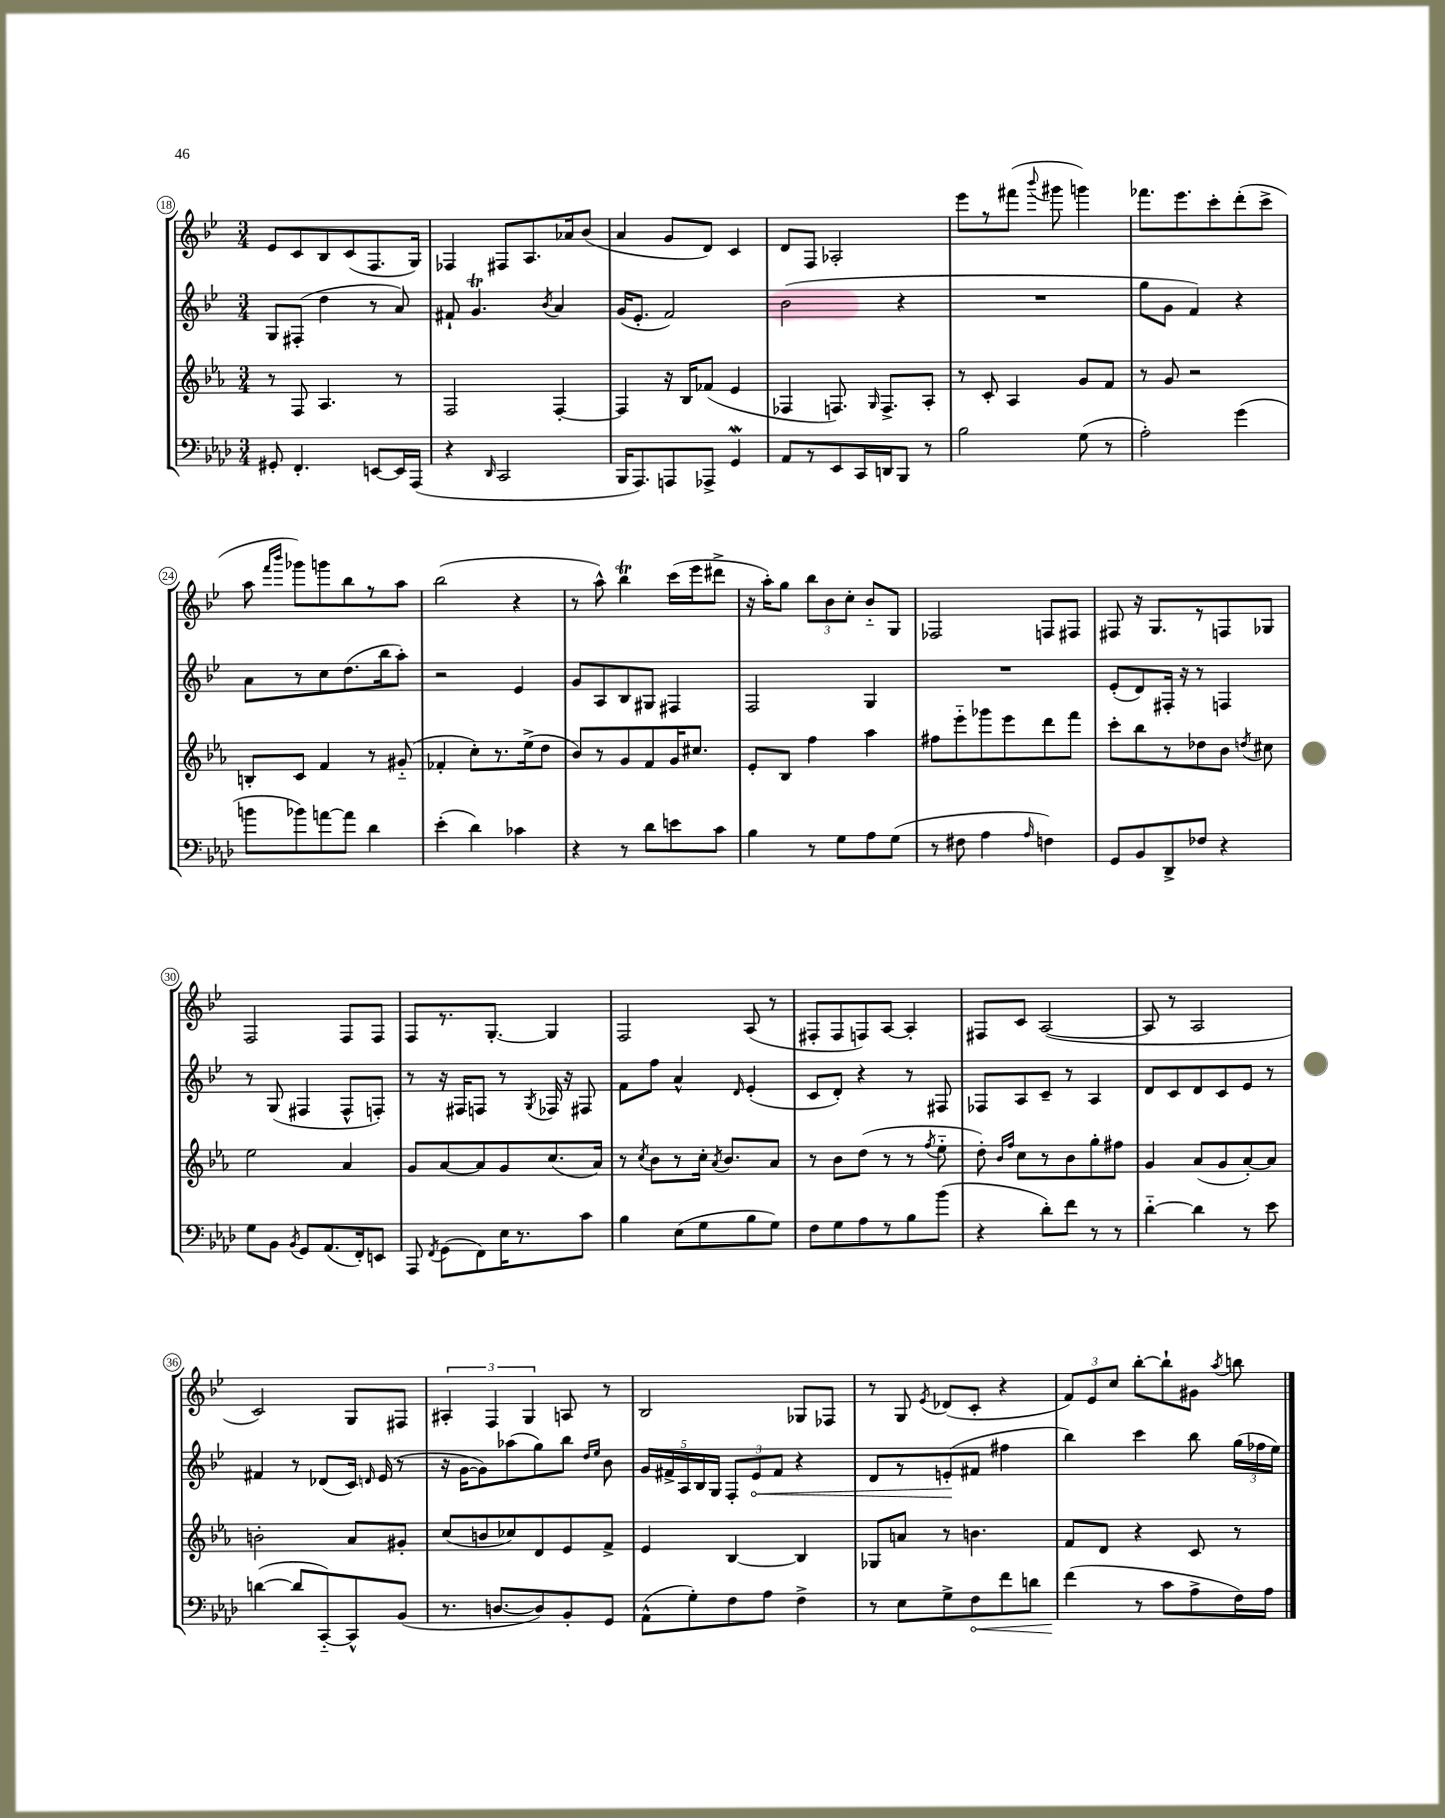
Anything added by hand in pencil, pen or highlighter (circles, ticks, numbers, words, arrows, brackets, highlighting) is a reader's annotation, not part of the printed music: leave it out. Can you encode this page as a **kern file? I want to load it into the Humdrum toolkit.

**kern	**kern	**kern	**kern
*staff4	*staff3	*staff2	*staff1
*clefF4	*clefG2	*clefG2	*clefG2
*k[b-e-a-d-]	*k[b-e-a-]	*k[b-e-]	*k[b-e-]
*M3/4	*M3/4	*M3/4	*M3/4
8GG#'	8r	8G	8e-
4.FF'	8F	(8F#'	8c
.	4.A-	4dd	8B-
.	.	.	(8c
[8EE	.	8r	8.F
16EE]	8r	8a)	.
(16AAA-	.	.	16G)
=	=	=	=
4r	2F	8f#`	4F-
.	.	4.g	.
16qqDD-	.	.	.
2CC	.	.	8F#
.	.	.	8.A
.	.	8qb-	.
.	[4F'	4a	.
.	.	.	16a-
.	.	.	(8b-
=	=	=	=
16BBB-	4F]	(16g	4a
8.AAA-)	.	8.e-'	.
8AAA	16r	2f)	8g
.	16B-	.	.
8AAA-^	(8f-	.	8d)
4GG	4e-	.	4c
=	=	=	=
8AA-	4F-	(2b-	8d
8r	.	.	8F
8EE-	8.F)	.	2A-'
16CC	.	.	.
.	16qqG	.	.
16DD	8.F^	.	.
8BBB-	.	4r	.
8r	8A-'	.	.
=	=	=	=
2B-	8r	2.r	8eee-
.	8c'	.	8r
.	4A-	.	(8fff#
.	.	.	8qqbbb-
.	.	.	8ggg#
(8G	8g	.	4ggg)
8r	8f	.	.
=	=	=	=
2A-')	8r	8gg	8.fff-
.	8g	8g	.
.	.	.	8.eee-
.	2r	4f)	.
.	.	.	8ccc'
(4g	.	4r	(8ddd'
.	.	.	8ccc^
=	=	=	=
8b	8B'	8a	8aa
.	.	.	16qqfff
.	.	.	16qqbbb-
8b-)	8c	8r	8ggg-)
[8a	4f	8cc	8ggg
8a]	.	(8.dd	8bb-
4d-	8r	.	8r
.	.	16bb-	.
.	(8g#'~	8aa')	8aa
=	=	=	=
(4e-'	4f-'	2r	(2bb-
4d-)	8cc')	.	.
.	8.r	.	.
4c-	.	4e-	4r
.	(16ee-^	.	.
.	8dd	.	.
=	=	=	=
4r	8b-)	8g	8r
.	8r	8A	8aa^^)
8r	8g	8B-	4bb-
8d-	8f	8G#	.
8e	16g	4F#	(16ccc
.	8.cc#	.	16eee-
8c	.	.	8ddd#^
=	=	=	=
4B-	8e-'	2F	16r
.	.	.	16aa')
.	8B-	.	8gg
8r	4ff	.	12bb-
.	.	.	12b-
8G	.	.	.
.	.	.	12cc'
8A-	4aa-	4G	8b-'~
(8G	.	.	8G
=	=	=	=
8r	8ff#	2.r	2F-
8F#	8eee-'~	.	.
4A-	8ggg-	.	.
.	8eee-	.	.
16qqA-	.	.	.
4F)	8ddd	.	8F
.	8fff	.	8F#
=	=	=	=
8GG	8ccc'	(8e-'	8F#
8BB-	8bb-	8d)	16r
.	.	.	8.G
8DD-^	8r	16F#'	.
.	.	16r	.
8F-	8dd-	8r	8r
4r	8b-	4F	8F
.	8qdd	.	.
.	8cc#	.	8G-
=	=	=	=
8G	2ee-	8r	2F
8BB-	.	(8G	.
8qBB-	.	.	.
8GG	.	4F#	.
(8.AA-	.	.	.
.	4a-	8F#^^	8F
16FF')	.	.	.
8EE	.	8F')	8F
=	=	=	=
8AAA-	8g	8r	8F
8qFF	.	.	.
(8GG	[8a-	16r	8.r
.	.	16F#	.
8FF)	8a-]	8F	.
.	.	.	[8.G'
16E-	8g	8r	.
8.r	.	.	.
.	.	8qG	.
.	(8.cc	16F-	4G]
.	.	16r	.
8c	.	8F#	.
.	16a-)	.	.
=	=	=	=
4B-	8r	8f	2F
.	8qcc	.	.
.	8b-	8ff	.
(8E-	8r	4a^^	.
8G	16cc'	.	.
.	8qa-	.	.
.	8.b-	.	.
.	.	16qqd	.
8B-	.	(4e-'	(8A
8G)	8a-	.	8r
=	=	=	=
8F	8r	8c	8F#'
8G	8b-	8d')	8F#
8A-	(8dd	4r	8F)
8r	8r	.	[8A
8B-	8r	8r	4A']
.	8qff	.	.
(8b-	8ee-'~	8F#	.
=	=	=	=
4r	8dd')	8F-	8F#
.	16qqb-	.	.
.	16qqff	.	.
.	8cc	8A	8c
8d-')	8r	8c~	([2A
8f	8b-	8r	.
8r	8gg'	4A	.
8r	8ff#	.	.
=	=	=	=
[4d-'~	4g	8d	8A]
.	.	8c	8r
4d-]	(8a-	8d	2A
.	8g	8c	.
8r	[8a-')	8e-	.
8e-	8a-]	8r	.
=	=	=	=
([4d	2b'	4f#	2c)
8d]	.	8r	.
[8CC'~)	.	(8d-	.
8CC^^]	8a-	16c)	8G
.	.	16qqd	.
.	.	(16e-	.
(8BB-	8g#'	8r	8F#
=	=	=	=
8.r	(8cc	16r	6A#'
.	.	[16g	.
.	8b	8g])	.
.	.	.	6F
[8.D	.	.	.
.	8cc-)	(8aa-	.
.	.	.	6G
8D])	8d	8gg)	.
8BB-'	8e-	8bb-	8A
.	.	16qqdd	.
.	.	16qqee-	.
8GG	8f^	8b-	8r
=	=	=	=
(8AA-^^	4e-	20g	2B-
.	.	20f#^	.
.	.	20A	.
8G')	.	.	.
.	.	20B-	.
.	.	20G	.
8F	[4B-	12F'	.
.	.	12e-	.
8A-	.	.	.
.	.	12f#	.
4F^	4B-]	4r	8G-
.	.	.	8F-
=	=	=	=
8r	8G-	8d	8r
8E-	8a	8r	8G
.	.	.	8qe-
8G^	8r	(8e'	(8d-
8F	4.b	8f#	8c'
8f	.	4ff#	4r
8d	.	.	.
=	=	=	=
(4f	8f	4bb-)	12f)
.	.	.	12e-
.	8d	.	.
.	.	.	12cc
8r	4r	4ccc	[8bb-'
8c	.	.	8bb-`]
8A-^	8c	8bb-	8g#
.	.	.	8qaa
16F)	8r	(24gg	8bb
.	.	24ff-	.
16A-	.	.	.
.	.	24ee-)	.
==	==	==	==
*-	*-	*-	*-
